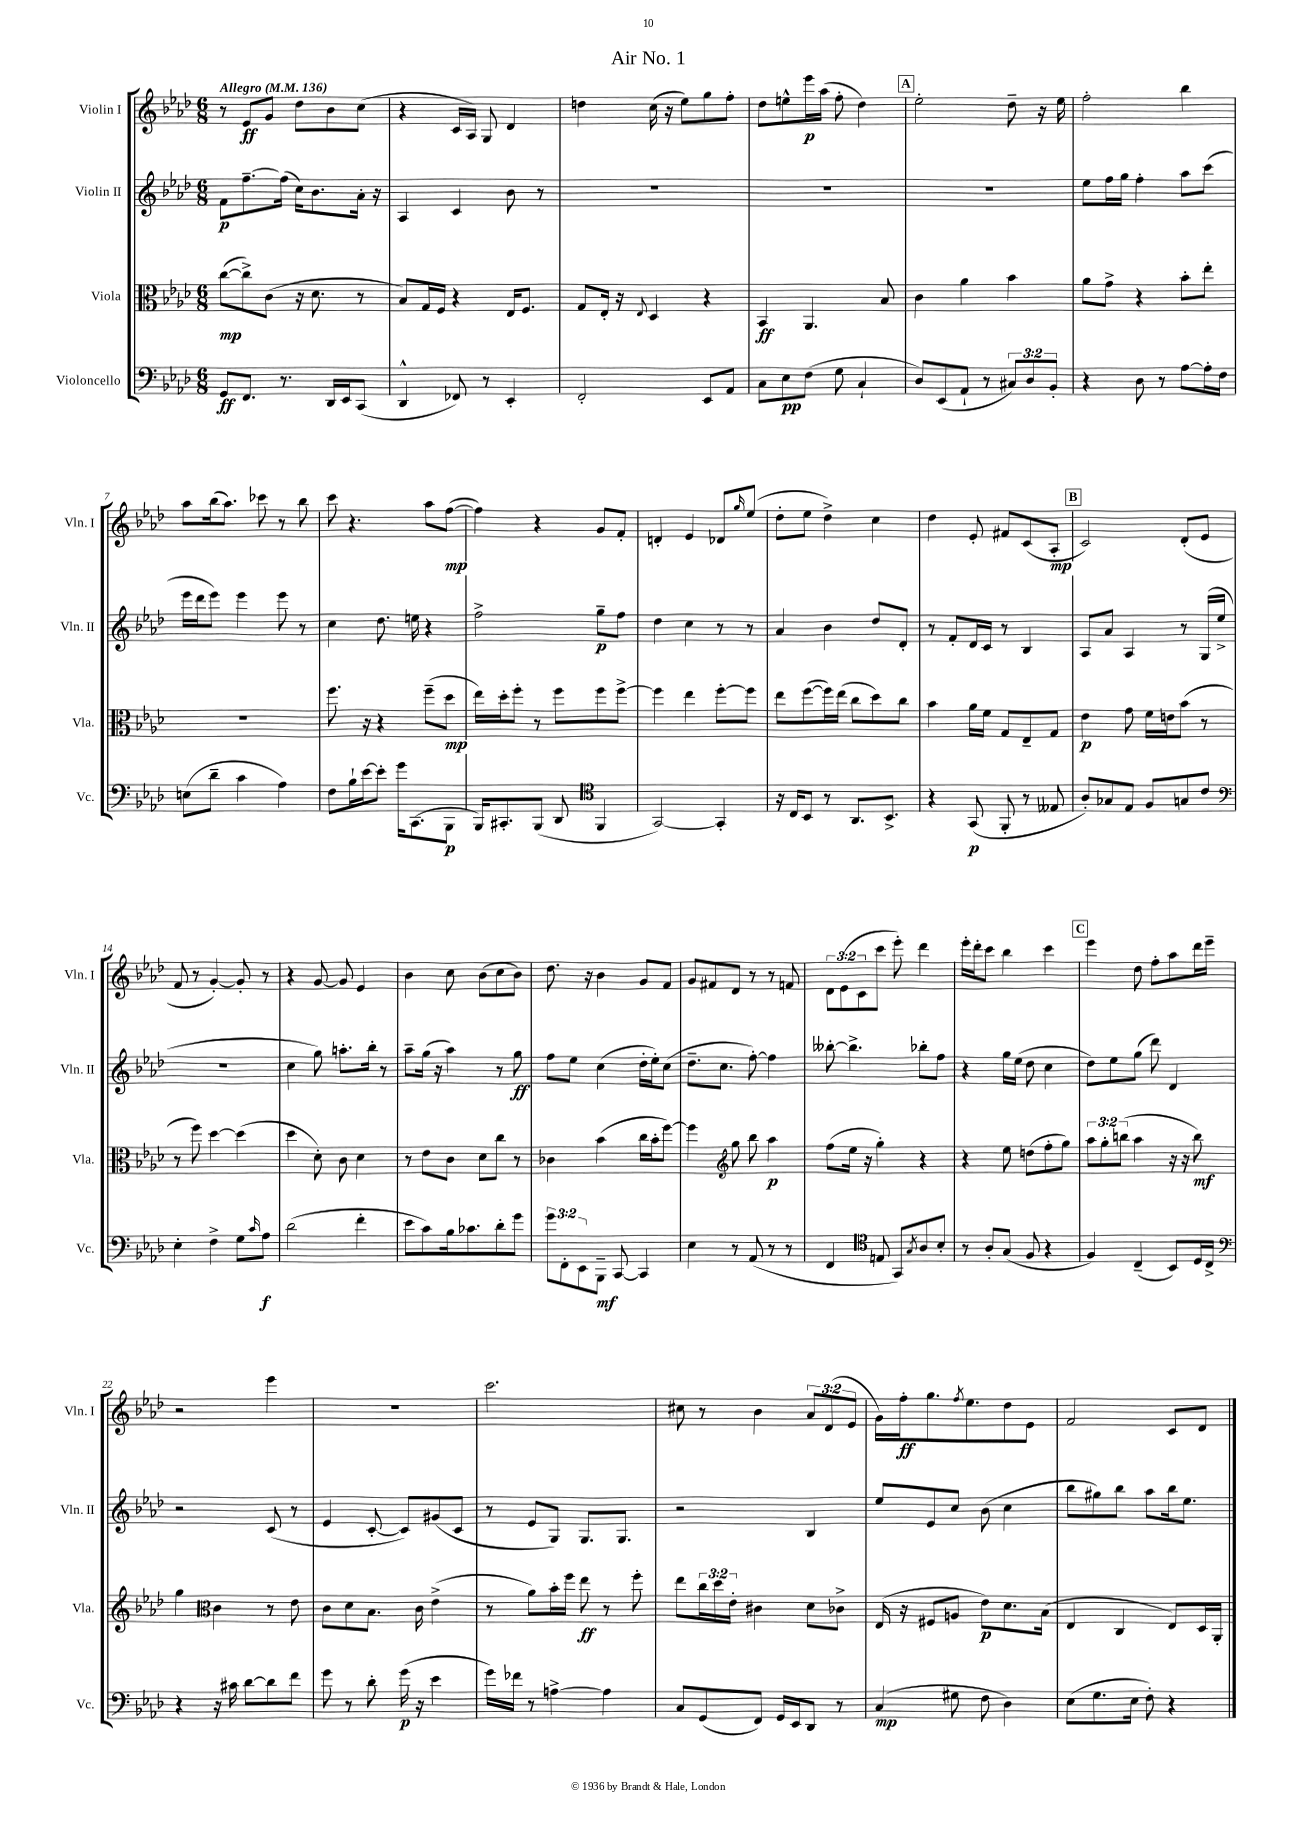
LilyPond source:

\header { title = "Air No. 1" }
<<
\new StaffGroup <<
\new Staff = "s0" \with { instrumentName = "Violin I" shortInstrumentName = "Vln. I" } {
    \clef treble \key aes \major \numericTimeSignature \time 6/8 \override Staff.TupletNumber.text = #tuplet-number::calc-fraction-text \tempo "Allegro" 4 = 136
    r8 ees'8\ff g'8 des''8 bes'8 c''8( |
    r4 c'16 aes16) g8 des'4 |
    d''4 c''16( r16 ees''8) g''8 f''8-. |
    des''8 e''8-^ ees'''16\p aes''16( f''8-. des''4) |
    \mark \markup { \box "A" } ees''2-. des''8-- r16 ees''16 |
    f''2-. bes''4 |
    aes''8 bes''16( aes''8.) ces'''8 r8 bes''8 |
    c'''8 r4. aes''8 f''8~\mp( |
    f''4) r4 g'8 f'8-. |
    d'4-. ees'4 des'8 \grace { g''16 } ees''8( |
    des''8-. ees''8 des''4->) c''4 |
    des''4 ees'8-. fis'8 c'8( aes8-.\mp |
    \mark \markup { \box "B" } c'2) des'8-.( ees'8 |
    f'8 r8 g'4~-.) g'8-. r8 |
    r4 g'8~ g'8 ees'4 |
    bes'4 c''8 bes'8( c''8 bes'8) |
    des''8. r16 bes'4 g'8 f'8 |
    g'8 fis'8 des'8 r8 r8 f'8 |
    \tuplet 3/2 { des'8 ees'8( c'8 } c'''8 ees'''8-.) des'''4 |
    ees'''16-. des'''16-. c'''8 bes''4 c'''4 |
    \mark \markup { \box "C" } ees'''4 des''8 f''8-. aes''8 des'''16 ees'''16-- |
    r2 ees'''4 |
    R2. |
    c'''2. |
    cis''8 r8 bes'4 \tuplet 3/2 { aes'8 des'8( ees'8 } |
    g'16) f''16-.\ff g''8. \acciaccatura { f''8 } ees''8. des''8 ees'8 |
    f'2 c'8 des'8 \bar "|." |
}
\new Staff = "s1" \with { instrumentName = "Violin II" shortInstrumentName = "Vln. II" } {
    \clef treble \key aes \major \numericTimeSignature \time 6/8
    f'8\p f''8.~-- f''16( c''16) bes'8. aes'16-. r16 |
    aes4 c'4 bes'8 r8 |
    R2. |
    R2. |
    \mark \markup { \box "A" } R2. |
    ees''8 f''16 g''16 f''4-. aes''8 c'''8( |
    ees'''16 des'''16 ees'''8) ees'''4 ees'''8 r8 |
    c''4 des''8. e''16 r4 |
    f''2-> g''8--\p f''8 |
    des''4 c''4 r8 r8 |
    aes'4 bes'4 des''8 des'8-. |
    r8 f'8-. des'16 c'16 r8 bes4 |
    \mark \markup { \box "B" } aes8 aes'8 aes4 r8 g16( ees''16-> |
    r2. |
    c''4 g''8) a''8.-. bes''16-. r8 |
    aes''8-- g''16( r16 aes''4) r8 g''8\ff |
    f''8 ees''8 c''4( des''16-. ees''16-.) c''8( |
    des''8.-- c''8. f''8~-.) f''4 |
    beses''8~-. beses''4.-> bes''8-. f''8 |
    r4 g''16 ees''16( des''8 c''4 |
    \mark \markup { \box "C" } des''8) ees''8 g''8( des'''8) des'4 |
    r2 c'8( r8 |
    ees'4 c'8~-. c'8) gis'8( c'8 |
    r8 ees'8 g8) g8. g8. |
    r2 bes4 |
    ees''8 ees'8 c''8 bes'8( c''4 |
    bes''8 gis''8) bes''8 aes''8 bes''16 ees''8. \bar "|." |
}
\new Staff = "s2" \with { instrumentName = "Viola" shortInstrumentName = "Vla." } {
    \clef alto \key aes \major \numericTimeSignature \time 6/8 \override Staff.TupletNumber.text = #tuplet-number::calc-fraction-text
    c''8~\mp( c''8->) c'8( r16 des'8. r8 |
    bes8) g16 f16 r4 ees16 f8. |
    g8 ees16-. r16 \appoggiatura { ees8 } des4 r4 |
    bes,4\ff aes,4. bes8 |
    \mark \markup { \box "A" } c'4 aes'4 bes'4 |
    aes'8 g'8-> r4 bes'8-. ees''8-. |
    R2. |
    f''8. r16 r4 f''8--( des''8\mp |
    ees''16) des''16-. f''8-. r8 f''8 f''8 f''8~-> |
    f''4 ees''4 f''8~-. f''8 |
    ees''8 f''8~( f''16) ees''16( c''8 des''8) c''8 |
    bes'4 aes'16 f'16 g8 ees8-- g8 |
    \mark \markup { \box "B" } ees'4\p g'8 f'16 e'16 bes'8( r8 |
    r8 f''8) des''4~ des''4( |
    des''4 des'8-.) c'8 des'4 |
    r8 ees'8 c'8 des'8 c''8 r8 |
    ces'4 bes'4( c''16 bes'16-. f''8~) |
    f''4 \clef treble g''8 bes''8 aes''4\p |
    f''8( ees''16 r16 g''4-.) r4 |
    r4 ees''8 d''8( f''8-. g''8) |
    \mark \markup { \box "C" } \tuplet 3/2 { aes''8 g''8-. b''8( } aes''4 r16 r16 b''8\mf) |
    g''4 \clef alto c'4 r8 ees'8 |
    c'8 des'8 bes8. c'16 ees'4->( |
    r8 aes'8) bes'16-. f''16 ees''8\ff r8 f''8-. |
    ees''8 \tuplet 3/2 { c''16 des''16 ees'16-. } cis'4 des'8 ces'8-> |
    ees16( r16 fis8 a8 ees'8\p) des'8. bes16( |
    ees4 c4 ees8) des16 aes,16-. \bar "|." |
}
\new Staff = "s3" \with { instrumentName = "Violoncello" shortInstrumentName = "Vc." } {
    \clef bass \key aes \major \numericTimeSignature \time 6/8 \override Staff.TupletNumber.text = #tuplet-number::calc-fraction-text
    g,8\ff f,8. r8. des,16 ees,16 c,8( |
    des,4-^ fes,8) r8 ees,4-. |
    f,2-. ees,8 aes,8 |
    c8 ees8\pp f8( g8 c4-! |
    \mark \markup { \box "A" } des8) ees,8( aes,8-! r8 \tuplet 3/2 { cis8) des8 bes,8-. } |
    r4 des8 r8 aes8~ aes16-. f16 |
    e8( des'8-- c'4 aes4) |
    f8 bes16-! ees'16~ ees'8-. g'16 c,8.( bes,,8\p |
    bes,,16) cis,8.-. bes,,8( des,8 \clef tenor f,4 |
    g,2~) g,4-. |
    r16 c16 bes,8 r8 aes,8. bes,8.-> |
    r4 g,8\p( f,8-. r8 eeses8 |
    \mark \markup { \box "B" } aes8-.) ges8 ees8 f8 g8 c'8 |
    \clef bass ees4-. f4-> g8 \grace { c'16 } aes8\f |
    des'2( f'4-. |
    ees'8 c'8) bes16 ces'8. des'8-. g'8 |
    \tuplet 3/2 { g'8 f,8-. ees,8 } bes,,8--\mf c,8~ c,4 |
    ees4 r8 aes,8( r8 r8 |
    f,4 \clef tenor e8 g,8) \acciaccatura { g8 } aes8 bes8-. |
    r8 aes8-. g8( f8 r4 |
    \mark \markup { \box "C" } f4) c4--( bes,8) des16 c16-> |
    \clef bass r4 r16 cis'16 des'8~ des'8 f'8 |
    g'8 r8 des'8-. g'16\p( r16 ees'4 |
    g'16) fes'16 r8 a4~-> a4 |
    c8 g,8( f,8) g,16 ees,16 des,8 r8 |
    c4\mp( gis8 f8 des4) |
    ees8( g8. ees16 f8-.) r4 \bar "|." |
}
>>
>>
